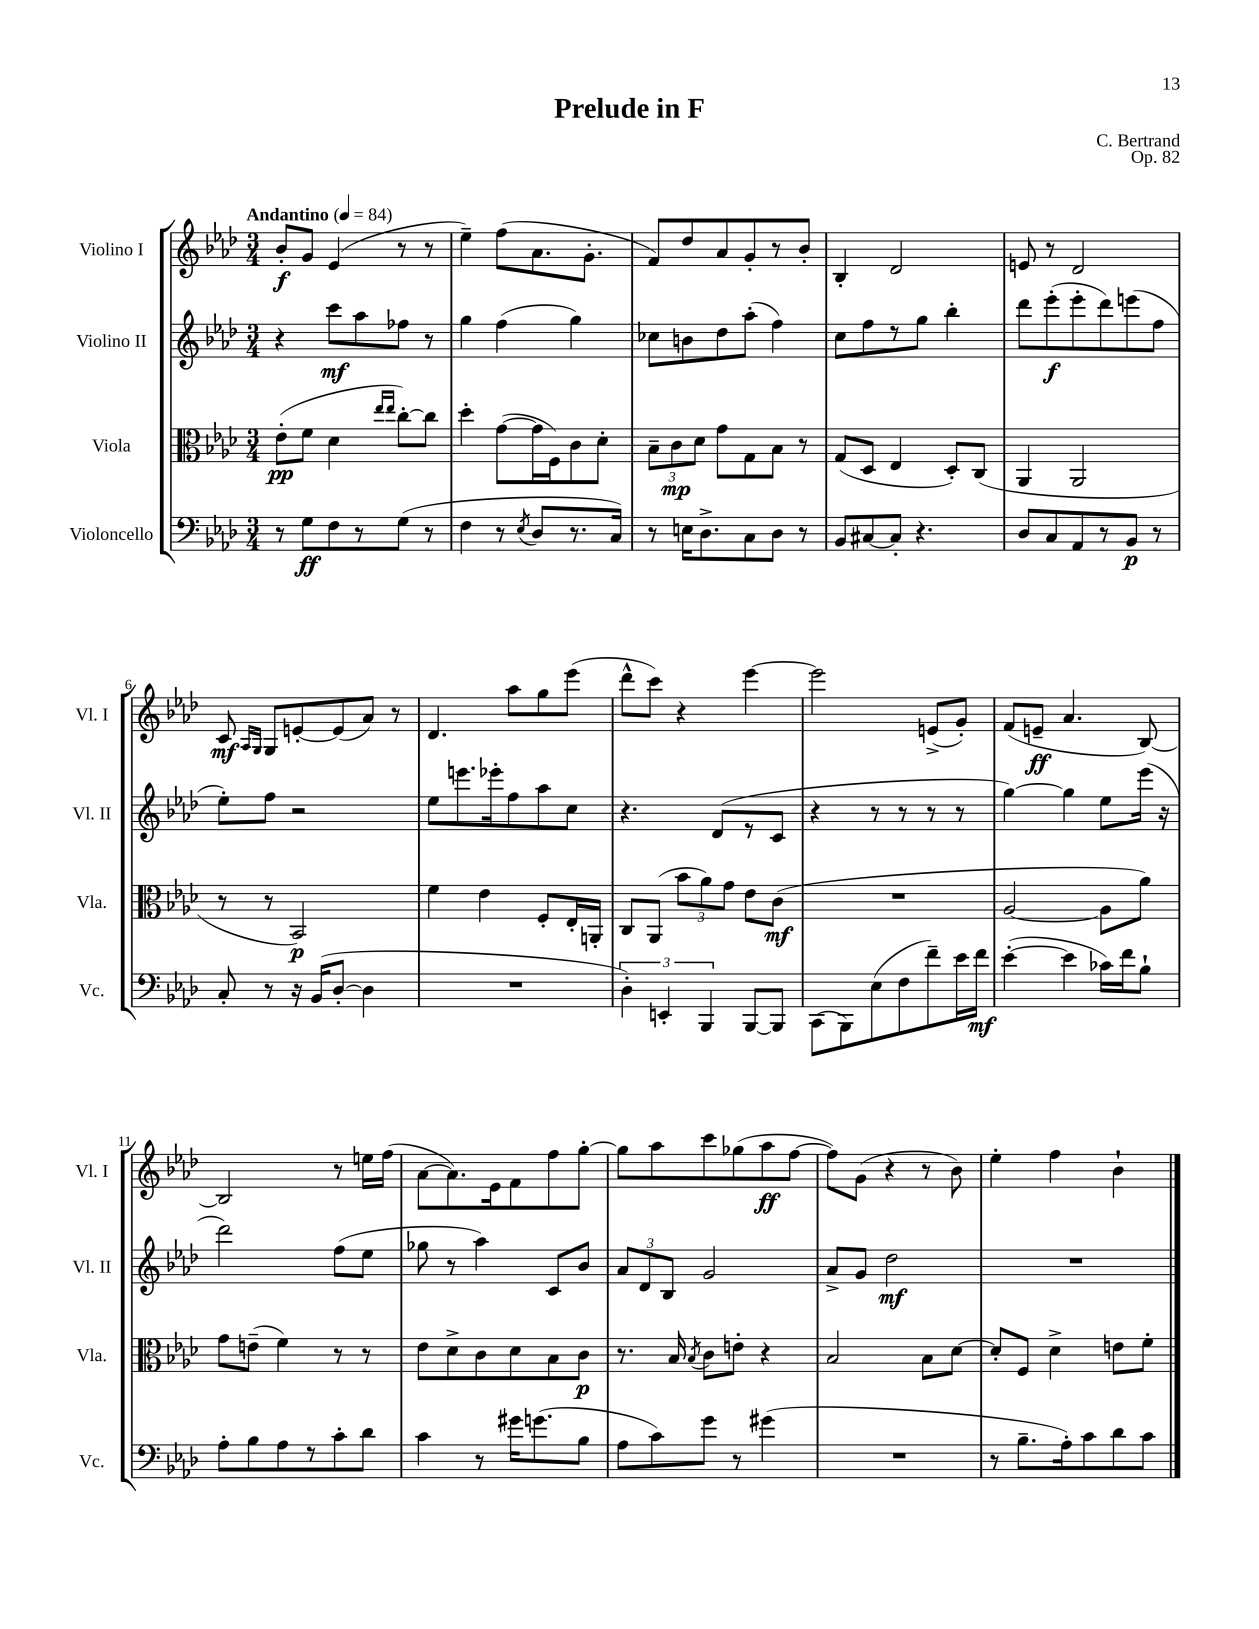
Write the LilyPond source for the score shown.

\header { title = "Prelude in F" composer = "C. Bertrand" opus = "Op. 82" }
<<
\new StaffGroup <<
\new Staff = "s0" \with { instrumentName = "Violino I" shortInstrumentName = "Vl. I" } {
    \clef treble \key aes \major \numericTimeSignature \time 3/4 \tempo "Andantino" 4 = 84
    \autoBeamOff bes'8[-.\f g'8] ees'4( r8 r8 |
    ees''4--) f''8[( aes'8. g'8.]-. |
    f'8[) des''8 aes'8 g'8-. r8 bes'8]-. |
    bes4-. des'2 |
    e'8 r8 des'2 |
    c'8\mf \grace { aes16[ g16] } g8[ e'8~-. e'8( aes'8]) r8 |
    des'4. aes''8[ g''8 ees'''8]( |
    des'''8[-^ c'''8]) r4 ees'''4~ |
    ees'''2 e'8[->( g'8]-.) |
    f'8[( e'8]--\ff aes'4. bes8~) |
    bes2 r8 e''16[ f''16]( |
    aes'8[~ aes'8.) ees'16 f'8 f''8 g''8]~-. |
    g''8[ aes''8 c'''8 ges''8( aes''8\ff f''8]~ |
    f''8[) g'8]( r4 r8 bes'8) |
    ees''4-. f''4 bes'4-! \bar "|." |
}
\new Staff = "s1" \with { instrumentName = "Violino II" shortInstrumentName = "Vl. II" } {
    \clef treble \key aes \major \numericTimeSignature \time 3/4
    \autoBeamOff r4 c'''8[\mf aes''8 fes''8] r8 |
    g''4 f''4( g''4) |
    ces''8[ b'8 des''8 aes''8]-.( f''4) |
    c''8[ f''8 r8 g''8] bes''4-. |
    des'''8[ ees'''8-.\f( ees'''8-. des'''8) e'''8( f''8] |
    ees''8[-.) f''8] r2 |
    ees''8[ e'''8. ees'''16-. f''8 aes''8 c''8] |
    r4. des'8[( r8 c'8] |
    r4 r8 r8 r8 r8 |
    g''4~) g''4 ees''8[ ees'''16]( r16 |
    des'''2) f''8[( ees''8] |
    ges''8 r8 aes''4) c'8[ bes'8] |
    \tuplet 3/2 { aes'8[ des'8 bes8] } g'2 |
    aes'8[-> g'8] des''2\mf |
    R2. \bar "|." |
}
\new Staff = "s2" \with { instrumentName = "Viola" shortInstrumentName = "Vla." } {
    \clef alto \key aes \major \numericTimeSignature \time 3/4
    \autoBeamOff ees'8[-.\pp( f'8] des'4 \grace { ees''16[ ees''16] } c''8[~-.) c''8] |
    des''4-. g'8[~( g'16 f16) c'8 des'8]-. |
    \tuplet 3/2 { bes8[-- c'8\mp des'8] } g'8[ g8 bes8] r8 |
    g8[( des8] ees4 des8[-.) c8]( |
    aes,4 aes,2 |
    r8 r8 bes,2\p) |
    f'4 ees'4 f8[-. ees16-. a,16]-. |
    c8[ aes,8]( \tuplet 3/2 { bes'8[ aes'8) g'8] } ees'8[ c'8]\mf( |
    R2. |
    aes2~ aes8[ aes'8]) |
    g'8[ e'8]--( f'4) r8 r8 |
    ees'8[ des'8-> c'8 des'8 bes8 c'8]\p |
    r8. bes16 \acciaccatura { bes8 } c'8[ e'8]-. r4 |
    bes2 bes8[ des'8]~ |
    des'8[-. f8] des'4-> e'8[ f'8]-. \bar "|." |
}
\new Staff = "s3" \with { instrumentName = "Violoncello" shortInstrumentName = "Vc." } {
    \clef bass \key aes \major \numericTimeSignature \time 3/4
    \autoBeamOff r8 g8[\ff f8 r8 g8]( r8 |
    f4 r8 \acciaccatura { ees8 } des8[ r8. c16]) |
    r8 e16[ des8.-> c8 des8] r8 |
    bes,8[ cis8~ cis8]-. r4. |
    des8[ c8 aes,8 r8 bes,8]\p r8 |
    c8-. r8 r16 bes,16[( des8]~-. des4 |
    R2. |
    \tuplet 3/2 { des4-.) e,4-. bes,,4 } bes,,8[~ bes,,8] |
    c,8[( bes,,8) ees8( f8 f'8--) ees'16 f'16]\mf |
    ees'4~-.( ees'4 ces'16[) f'16 bes8]-! |
    aes8[-. bes8 aes8 r8 c'8-. des'8] |
    c'4 r8 gis'16[ g'8.( bes8] |
    aes8[ c'8) g'8] r8 gis'4( |
    R2. |
    r8 bes8.[-- aes16-.) c'8 des'8 c'8] \bar "|." |
}
>>
>>
